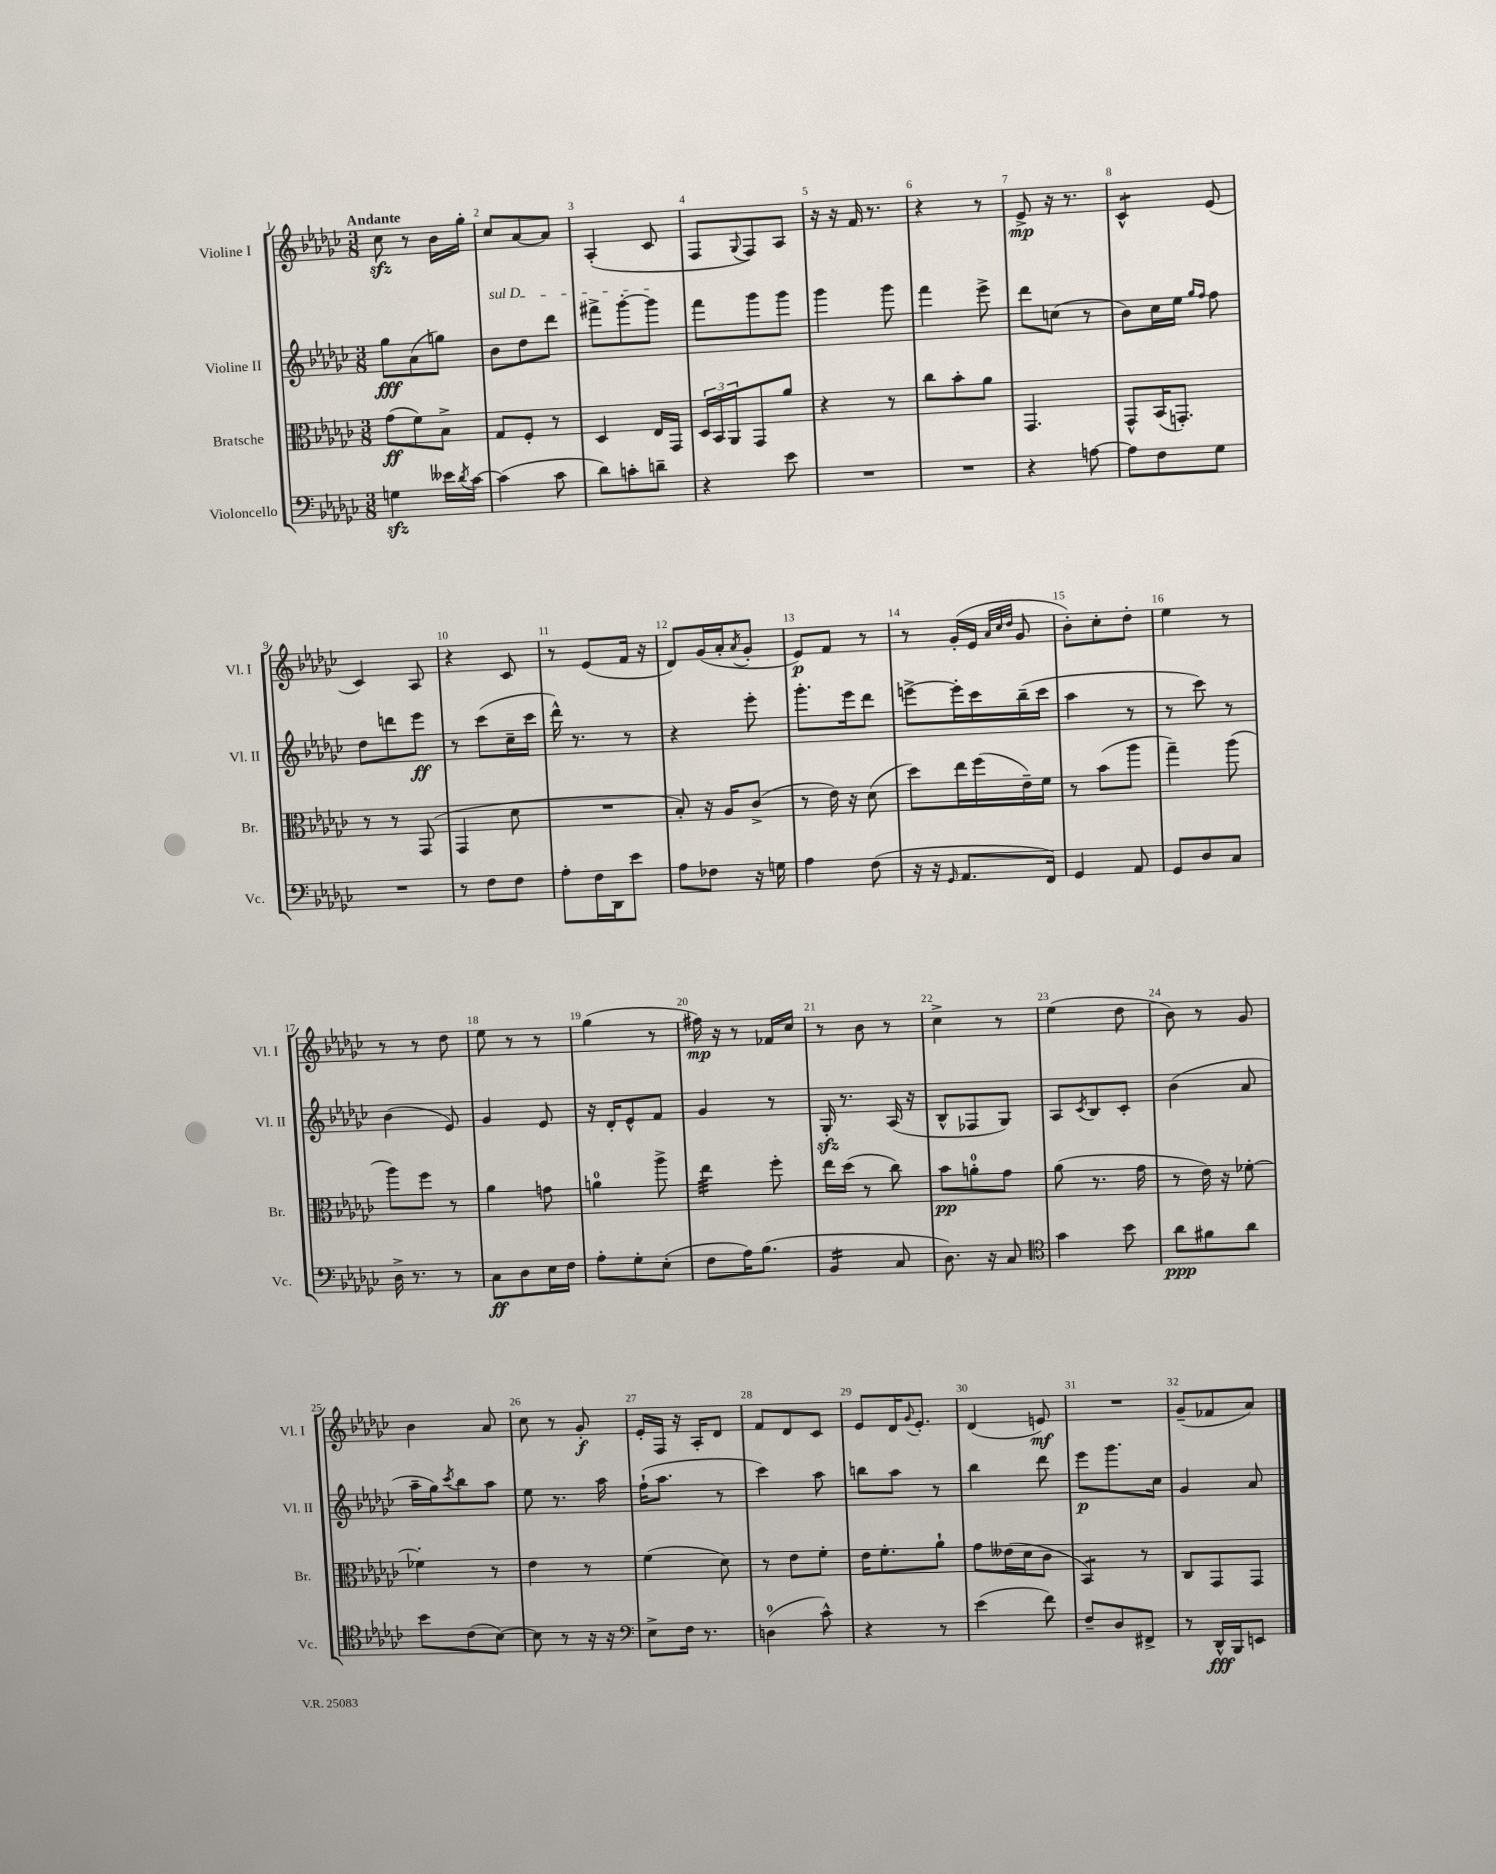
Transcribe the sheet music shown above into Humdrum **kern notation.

**kern	**kern	**kern	**kern
*staff4	*staff3	*staff2	*staff1
*clefF4	*clefC3	*clefG2	*clefG2
*k[b-e-a-d-g-c-]	*k[b-e-a-d-g-c-]	*k[b-e-a-d-g-c-]	*k[b-e-a-d-g-c-]
*M3/8	*M3/8	*M3/8	*M3/8
4G	(8g-	8gg-	8cc-
.	8f)	(8a-	8r
16e--	8B-^	8gg)	16b-
8qd-	.	.	.
[16c-	.	.	16gg-'
=	=	=	=
(4c-]	8G-	8b-	8cc-
.	8F'	8dd-	[8a-
8c-	8r	8ddd-	8a-]
=	=	=	=
8d-)	4D-	8fff#^	(4A-'
8c'	.	[8ggg-'	.
8d~	16E-	8ggg-]	8c-
.	16GG-	.	.
=	=	=	=
4r	24D-	8fff	8F
.	24BB-	.	.
.	24AA-	.	.
.	.	.	8qqG-
.	8GG-	8ggg-	8F)
8e-	8a-	8ggg-	8A-
=	=	=	=
4.r	4r	4ggg-	16r
.	.	.	16r
.	.	.	16f
.	.	.	8.r
.	8r	8ggg-	.
=	=	=	=
4.r	8cc-	4fff	4r
.	8b-'	.	.
.	8a-	8eee-^	8r
=	=	=	=
4r	4.GG-	8ddd-	8e-^
.	.	(8cc	16r
.	.	.	8.r
[8A	.	8r	.
=	=	=	=
8A]	8GG-^^	8b-)	4c-^^
8F	(16BB-	16cc-	.
.	8.GG')	16ee-	.
.	.	16qqgg-	.
.	.	16qqff	.
8G-	.	8ff	(8e-
=	=	=	=
4.r	8r	8dd-	4c-)
.	8r	8ddd	.
.	(8GG-	8eee-	8A-
=	=	=	=
8r	4GG-	8r	4r
8F	.	(8ccc-	.
8F	8d-	16cc-~	8c-
.	.	16ccc-	.
=	=	=	=
8A-'	4.r	16ddd-^^)	8r
.	.	8.r	.
16F	.	.	(8e-
16DD-	.	.	.
8e-	.	8r	16f
.	.	.	16r
=	=	=	=
8A-	8B-')	4r	8d-)
8F-	16r	.	(16g-
.	16A-	.	16a-'
.	.	.	8qa-
16r	(8c-^	8eee-'	8g-'
16G	.	.	.
=	=	=	=
4A-	8r	8.ggg-'	8e-)
.	16e-)	.	8f
.	16r	16eee-	.
(8F	(8d-	8ddd-	8r
=	=	=	=
16r	8dd-)	[8eee^	8r
16r	.	.	.
16qqGG-	.	.	.
8.AA-	16ee-	16eee']	(16g-'
.	(16ff	16ccc-	16e-
.	.	.	32qqa-
.	.	.	32qqcc-
.	.	.	32qqdd-
.	16e-~)	(16bb-~	8g-
16FF)	16f	16ccc-	.
=	=	=	=
4GG-	8r	4aa-	8b-')
.	(8b-	.	8cc-'
8AA-	8aa-	8r	8dd-'
=	=	=	=
8GG-	4gg-~)	8r	4ee-
8D-	.	8ccc-)	.
8C-	(8aa-	8r	8r
=	=	=	=
16D-^	8aa-)	(4b-	8r
8.r	.	.	.
.	8ff	.	8r
8r	8r	8e-)	8dd-
=	=	=	=
8C-	4a-	4g-	8ee-
8D-	.	.	8r
16E-	8g	8e-	8r
16F	.	.	.
=	=	=	=
8A-'	4a	16r	(4gg-
.	.	16d-'	.
8G-'	.	8e-^^	.
(8E-'	8aa-^	8f	8r
=	=	=	=
8F	4ee-	4g-	16ff#)
.	.	.	16r
16A-)	.	.	8r
(8.B-	.	.	.
.	8ff'	8r	16f-
.	.	.	16cc-
=	=	=	=
4BB-	16ee-	16G-'	8r
.	(16dd-	8.r	.
.	8r	.	8b-
8C-	8cc-)	(16A-	8r
.	.	16r	.
=	=	=	=
8.D-)	8b-	8B-^^	4cc-^
.	8a'	8F-	.
16r	.	.	.
8C-	8g-	8G-)	8r
=	=	=	=
*clefC4	*	*	*
4g-	(8a-	8A-	(4ee-
.	.	8qc-	.
.	8.r	8B-	.
8b-	.	8c-'	8dd-
.	16g-	.	.
=	=	=	=
8a-	8r	(4b-	8b-)
8f#	16e-)	.	8r
.	16r	.	.
8a-	[8f-'	8a-	8g-
=	=	=	=
8b-	4f-']	16aa-~	4b-
.	.	16gg-)	.
.	.	8qccc-	.
(8c-	.	8bb-	.
[8B-)	8r	8aa-	8a-
=	=	=	=
8B-]	4e-	8ee-	8cc-
8r	.	8.r	8r
16r	8r	.	8g-'
16r	.	16aa-	.
=	=	=	=
*clefF4	*	*	*
8E-^	(4f	(16ff`	16e-'
.	.	8.aa-	16F
16F	.	.	16r
8.r	.	.	16A-'
.	8d-)	8r	8d-
=	=	=	=
(4D	8r	4ccc-)	8f
.	8e-	.	8d-
8c-^^)	8f'	8aa-	8c-
=	=	=	=
4r	16e-	8bb	8e-
.	8.f'	.	.
.	.	8aa-	16d-
.	.	.	8qqg-
.	.	.	8.e-'
8r	8a-`	8r	.
=	=	=	=
(4e-	8g-	4bb-	(4d-
.	(16e--	.	.
.	16d-	.	.
8f)	8c-	8ddd-	8e)
=	=	=	=
8F~	4BB-)	8eee-	4.r
8D-	.	8.ggg-	.
8FF#^	8r	.	.
.	.	16cc-	.
=	=	=	=
8r	8C-	4g-	(8g-~
16DD-^^	8GG-	.	8f-
16BBB-	.	.	.
8EE	8GG-	8a-	8a-)
==	==	==	==
*-	*-	*-	*-
